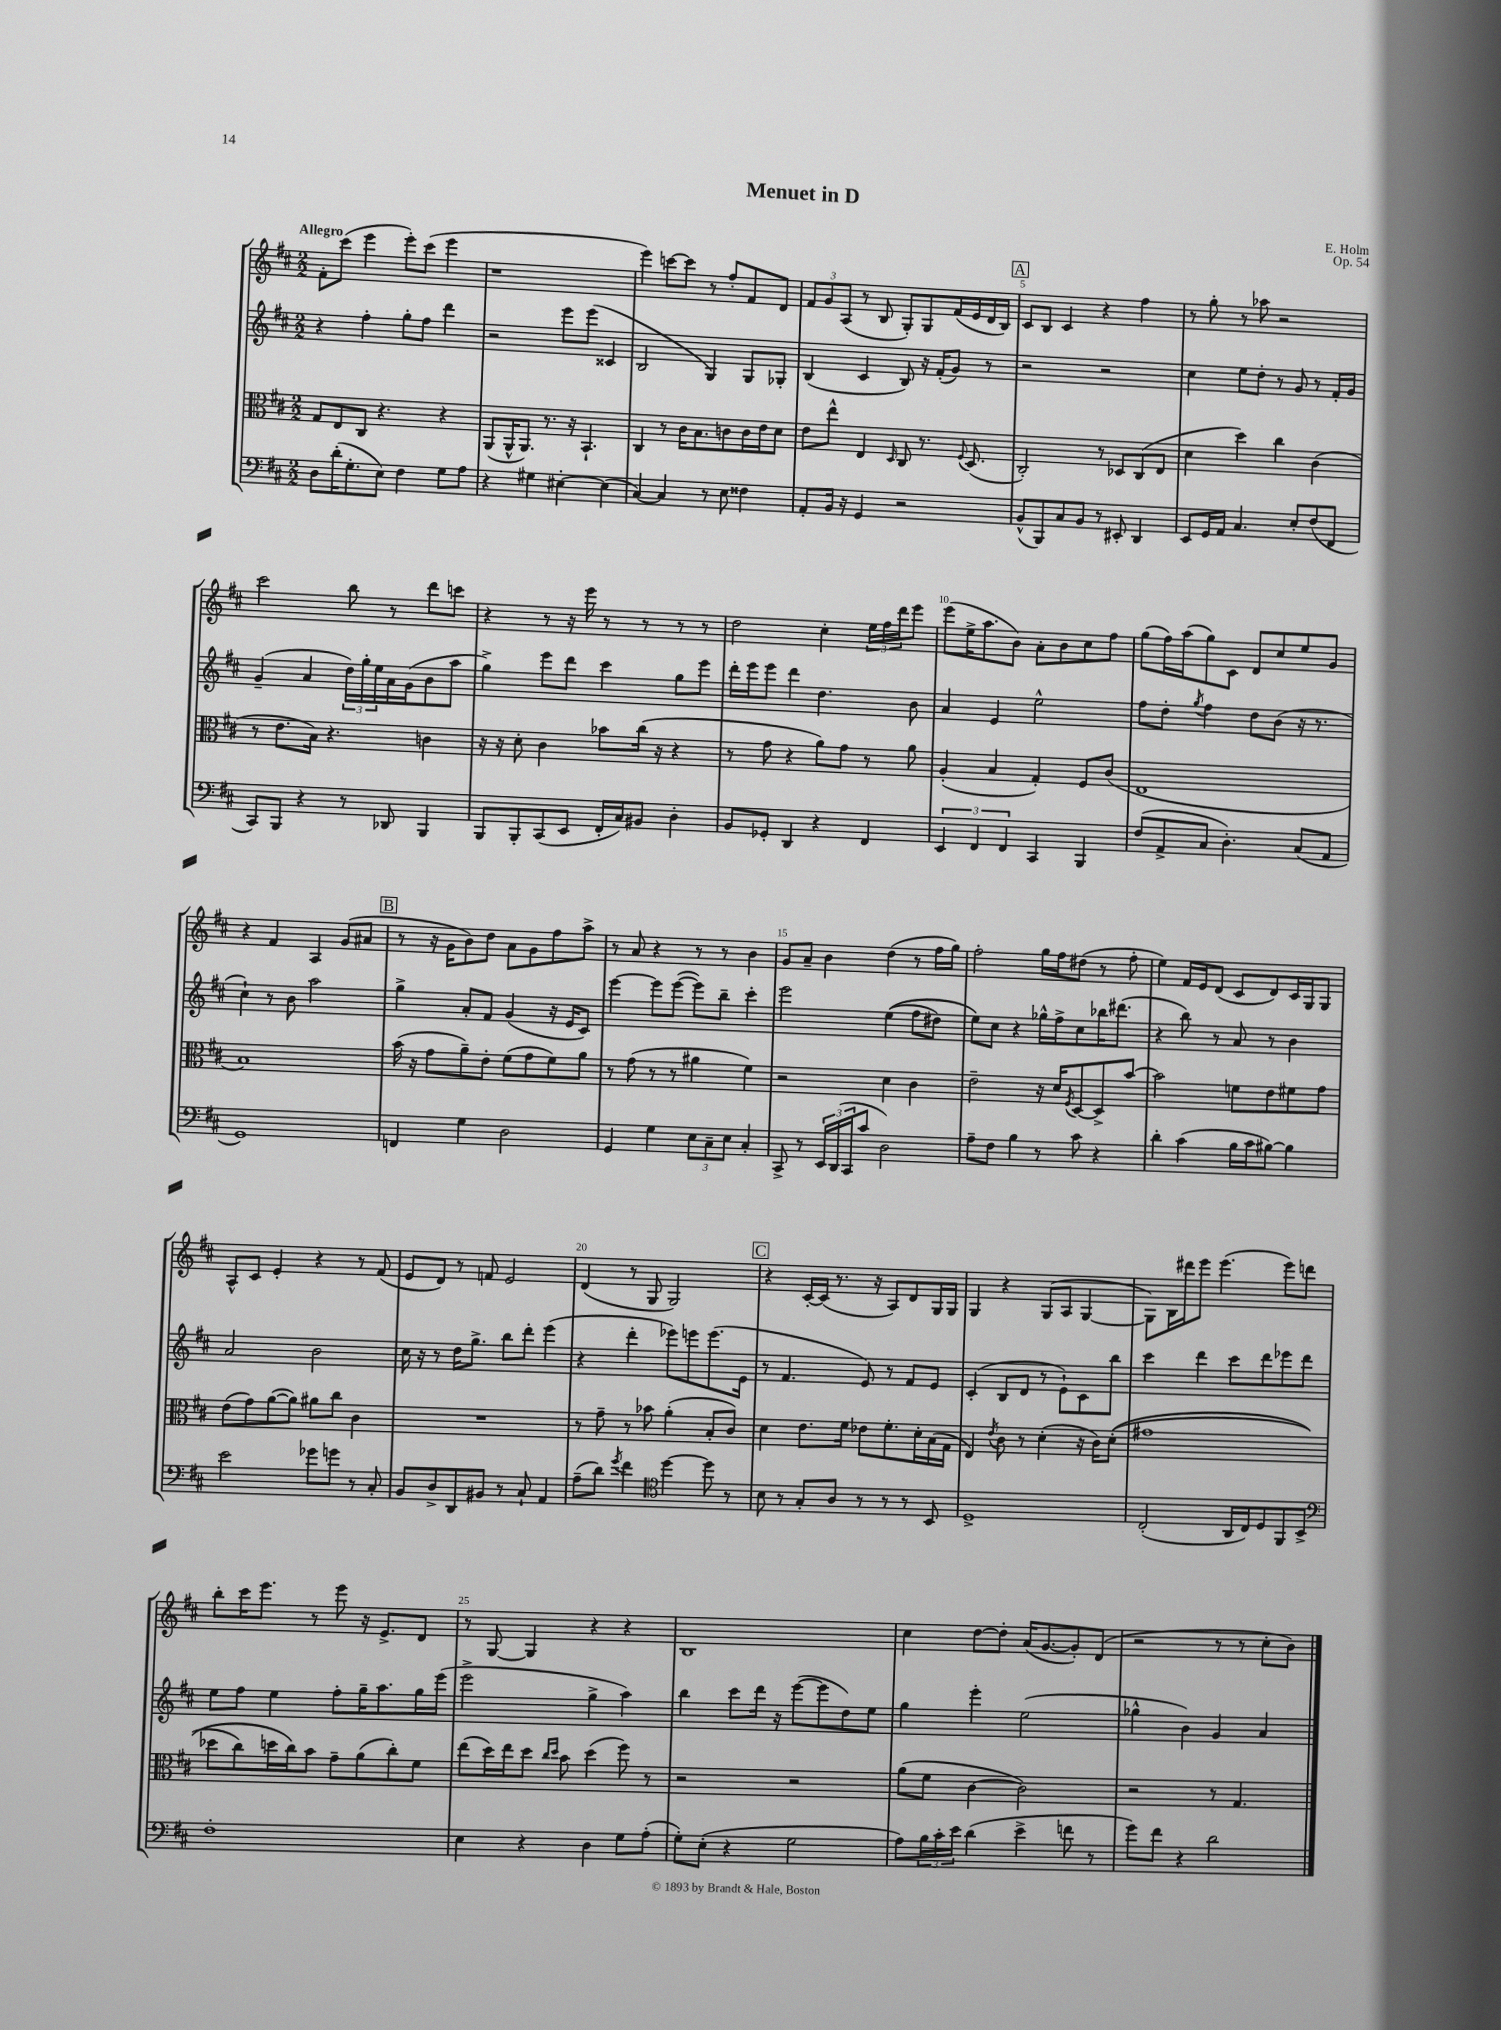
\header { title = "Menuet in D" composer = "E. Holm" opus = "Op. 54" }
<<
\new StaffGroup <<
\new Staff = "s0" {
    \clef treble \key d \major \numericTimeSignature \time 2/2 \tempo "Allegro"
    fis'8-. cis'''8( e'''4 e'''8-.) cis'''8( e'''4 |
    r1 |
    e'''4) c'''8~ c'''8 r8 fis''8-. fis'8 d'8 |
    \tuplet 3/2 { fis'8 g'8 a8( } r8 b8 g8-.) g8 fis'16( e'16 d'16 b16) |
    \mark \markup { \box "A" } cis'8 b8 cis'4 r4 fis''4 |
    r8 g''8-. r8 aes''8 r2 |
    cis'''2 b''8 r8 d'''8 c'''8 |
    r4 r8 r16 e'''16 r8 r8 r8 r8 |
    d''2 cis''4-. \tuplet 3/2 { e''16 fis''16 d'''16 } e'''8 |
    e'''8( e''16-> a''8. b'8) a'8-. b'8 cis''8 fis''8 |
    g''8( fis''16) a''16( g''8) cis'8 d'8 cis''8 e''8 g'8 |
    r4 fis'4 a4 g'8( ais'8 |
    \mark \markup { \box "B" } r8 r16 g'16 b'8) d''8 a'8 g'8 fis''8 a''8-> |
    r8 a'8 r4 r8 r8 b'4 |
    g'8 a'8-- b'4 d''4( r8 fis''16 g''16) |
    fis''2-. g''16 fis''16 dis''8( r8 fis''8-. |
    e''4) fis'16 e'16 d'8( cis'8 d'8) cis'16 g16 g8 |
    a8-^ cis'8 e'4-. r4 r8 fis'8( |
    e'8 d'8) r8 f'8 e'2 |
    d'4( r8 g8 g2) |
    \mark \markup { \box "C" } r4 cis'16~-. cis'16( r8. r16 a8) d'8 g16 g16 |
    g4 r4 g8( a8 g4~ |
    g8) b16 dis'''16 e'''8 e'''4.( e'''8) d'''8 |
    b''8-. cis'''16 e'''8. r8 e'''8 r16 e'8.-> d'8 |
    r8 g8~ g4 r4 r4 |
    b1 |
    cis''4 d''8~ d''8-. a'16( g'8.~ g'8-.) d'8( |
    r2 r8 r8 cis''8-. b'8) \bar "|." |
}
\new Staff = "s1" {
    \clef treble \key d \major \numericTimeSignature \time 2/2
    r4 fis''4-. g''8-. fis''8 d'''4 |
    r2 e'''8 e'''8( cisis'4 |
    b2 g4) g8 ges8-. |
    b4( cis'4 b8) r16 fis'16-.( g'8) r8 |
    \mark \markup { \box "A" } r2 r2 |
    cis''4 e''8 d''8-. r8 g'8 r8 fis'16-. g'16 |
    g'4--( a'4 \tuplet 3/2 { d''16) g''16-. e''16 } a'16 g'16( b'8 a''8 |
    g''4->) e'''8 d'''8 cis'''4 g''8 e'''8 |
    d'''16-. e'''16 e'''8 d'''4 d''4. b'8 |
    a'4 e'4 e''2-^ |
    fis''8 d''8-. \acciaccatura { g''8 } fis''4 d''8 b'8( r16 r8. |
    cis''4-!) r8 b'8 a''2 |
    \mark \markup { \box "B" } g''4-> a'8-. fis'8 g'4( r16 e'16 cis'8) |
    e'''4~ e'''8 e'''8~( e'''8) b''8-- cis'''4-. |
    e'''2 e''4(\( fis''8 dis''8) |
    e''8\) cis''8 r4 ges''16-^ fis''16-> cis''8 bes''16 dis'''8.( |
    r4 b''8) r8 a'8 r8 b'4 |
    a'2 b'2 |
    cis''16 r16 r8 d''16 g''8.-> b''8 d'''8-. e'''4( |
    r4 d'''4-. ees'''8) e'''8 e'''8.( e'16 |
    \mark \markup { \box "C" } r8 fis'4. e'8) r8 fis'8 e'8 |
    cis'4-.( b8 d'8 r8 e'8-!) cis'8 b''8 |
    cis'''4 d'''4 cis'''8 d'''8 ees'''8 d'''8 |
    e''8 fis''8 e''4 fis''8-. g''16-- a''8. g''16 e'''16( |
    e'''2-> g''4-> a''4) |
    b''4 cis'''8 d'''16 r16 e'''8~( e'''8 d''8) e''8 |
    g''4 e'''4-. e''2( |
    ges''4-^ b'4) g'4 a'4 \bar "|." |
}
\new Staff = "s2" {
    \clef alto \key d \major \numericTimeSignature \time 2/2
    g8 e8 cis8 r4. r4 |
    a,8( a,16-^ a,8.) r8. r16 b,4.-! |
    cis4 r8 cis'16 b8. c'8 c'16 e'16 d'8 |
    e'8 e''8-^ e4 \grace { d16 } cis8 r8. \appoggiatura { fis8 } d8.( |
    \mark \markup { \box "A" } cis2-.) r8 des8 cis8( e8 |
    d'4 d''4) cis''4 cis'4( |
    r8 e'8. b16) r4. c'4 |
    r16 r16 d'8-. cis'4 bes'8 cis''16( r16 r4 |
    r8 g'8 r4 a'8) g'8 r8 a'8 |
    a4-.( b4 g4-.) fis8 cis'8( |
    e1 |
    b1) |
    \mark \markup { \box "B" } b'16( r16 g'8 a'8--) e'8-. fis'8( g'8 fis'8) a'8 |
    r8 g'8( r8 r8 ais'4 fis'4) |
    r2 d'4 cis'4 |
    e'2-- r16 d'16 \acciaccatura { fis8 } d8~ d8-> b'8~ |
    b'2 f'8 e'8 fis'8 g'8 |
    e'8( g'8) a'8~( a'8) ais'8 cis''8 cis'4 |
    R1 |
    r8 g'8-- r8 bes'8 a'4-.( b8-. cis'8) |
    \mark \markup { \box "C" } d'4 e'8. fis'16 ees'8 fis'8.-. d'16-. b16( g16 |
    e4) \acciaccatura { e'8 } cis'8 r8 d'4-.( r16 cis'16) d'8-.(\( |
    gis'1 |
    des''8 cis''8) d''16 cis''16\) b'8 g'8-- a'8( cis''8-.) fis'8 |
    e''8( d''16) e''16 d''8 \grace { cis''16 d''16 } b'8 d''4( fis''8) r8 |
    r2 r2 |
    a'8( fis'8 cis'4~ cis'2) |
    r2 r8 g4. \bar "|." |
}
\new Staff = "s3" {
    \clef bass \key d \major \numericTimeSignature \time 2/2
    d8 d'16-.( g8.-. e8) fis4 g8 a8 |
    r4 gis4 eis4~-. eis4( |
    cis4~) cis4 r8 e8 fisis4 |
    a,8-. b,16 r16 g,4 r2 |
    \mark \markup { \box "A" } b,8-^( b,,8) cis8 b,8 r8 eis,8-. d,4 |
    e,8 g,16 a,16 cis4. e8-. fis8( fis,8 |
    cis,8) b,,8 r4 r8 des,8 b,,4 |
    b,,8 b,,8-. cis,8( e,8 fis,16-. cis16) bis,8 d4-. |
    b,8 ges,8-. d,4 r4 fis,4 |
    \tuplet 3/2 { e,4 fis,4 fis,4 } cis,4 b,,4 |
    fis8( a,8-> cis8 d4.-.) cis8( a,8 |
    g,1) |
    \mark \markup { \box "B" } f,4 g4 d2 |
    g,4 g4 \tuplet 3/2 { e8 cis8-- e8 } cis4-. |
    cis,8-> r8 \tuplet 3/2 { e,16 d,16( cis,16 } cis'8 d2) |
    a8-- fis8 b4 r8 cis'8 r4 |
    d'4-. cis'4( b16 cis'16 bis8~) bis4 |
    e'2 ges'8 g'8 r8 cis8-. |
    b,8 d8-> d,8 bis,8 r8 cis8-! a,4 |
    a8--( d'8) \acciaccatura { g'8 } fis'4 \clef tenor d''4~ d''8 r8 |
    \mark \markup { \box "C" } b8 r8 g8-. a8 r8 r8 r8 b,8 |
    d1-> |
    cis2-.( a,16 cis16) d8 fis,8 b,8-> |
    \clef bass fis1-. |
    e4 r4 d4 g8 a8-.( |
    g8-.) e8-.( r4 g2 |
    a8) \tuplet 3/2 { b16 cis'16-. e'16 } d'4( e'4-> f'8 r8 |
    g'8) fis'8 r4 d'2 \bar "|." |
}
>>
>>
\layout { \context { \Score \override BarNumber.break-visibility = ##(#f #t #t) barNumberVisibility = #(every-nth-bar-number-visible 5) } }
